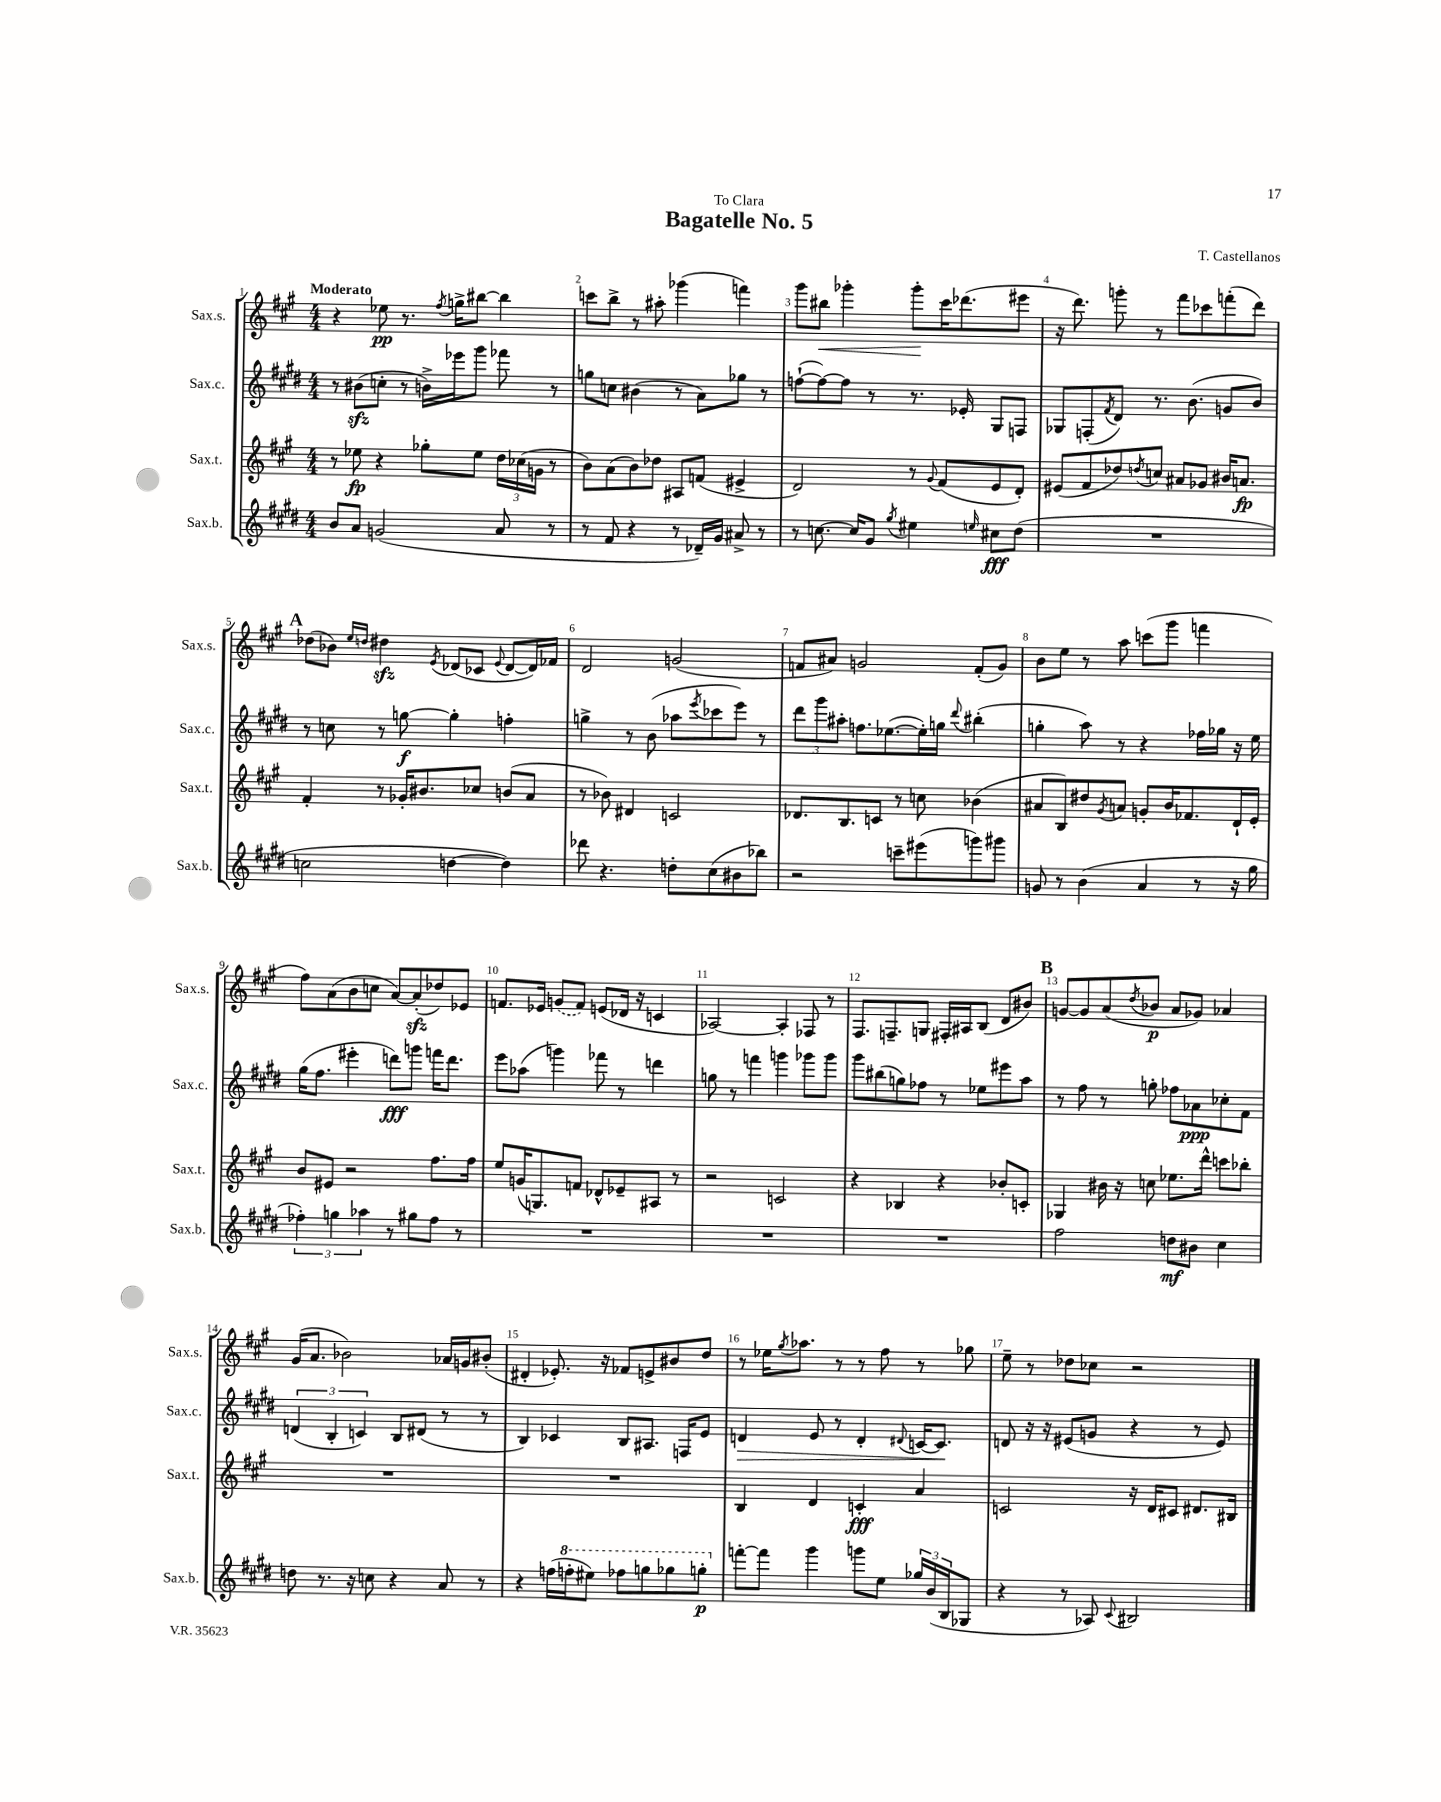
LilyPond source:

\header { title = "Bagatelle No. 5" composer = "T. Castellanos" dedication = "To Clara" }
<<
\new StaffGroup <<
\new Staff = "s0" \with { instrumentName = "Sax.s." shortInstrumentName = "Sax.s." } {
    \clef treble \key a \major \numericTimeSignature \time 4/4 \tempo "Moderato"
    r4 ees''8\pp r8. \acciaccatura { fis''8 } g''16-> bis''8~ bis''4 |
    c'''8 b''8-> r8 ais''8-. ges'''4( f'''4) |
    gis'''8 bis''8\< ges'''4-. ges'''8-.\! cis'''16 des'''8.( eis'''8 |
    r16 d'''8.) g'''8-. r8 fis'''8 ces'''8 f'''8-.( d'''8) |
    \mark \markup { \bold "A" } des''8( bes'8) \grace { e''16 d''16 } dis''4\sfz \acciaccatura { e'8 } des'8( ces'8 \appoggiatura { e'8 } des'8~ des'16) fes'16 |
    d'2 g'2( |
    f'8 ais'8) g'2 f'8-.( g'8) |
    b'8 e''8 r8 a''8 c'''8( gis'''8 f'''4 |
    fis''8) a'8( b'8 c''8 a'8~) a'8-.\sfz( des''8) ees'8 |
    f'8. ees'16 \once \slurDashed g'8( f'8) e'8( des'16 r16 c'4 |
    aes2~) aes4-. fes8 r8 |
    fis8. f8.-- g8 fis16-. ais16 b8( d'8 bis'8) |
    \mark \markup { \bold "B" } g'8~ g'8 a'8( \acciaccatura { d''8 } bes'8\p a'8 ges'8) aes'4 |
    gis'16( a'8. bes'2) aes'16 g'16 bis'8-.( |
    dis'4-. ees'8.-.) r16 fes'8 e'8-> bis'8 d''8 |
    r8 ees''16 \acciaccatura { gis''8 } aes''8. r8 r8 fis''8 r8 ges''8 |
    e''8-- r8 des''8 ces''8 r2 \bar "|." |
}
\new Staff = "s1" \with { instrumentName = "Sax.c." shortInstrumentName = "Sax.c." } {
    \clef treble \key e \major \numericTimeSignature \time 4/4
    r8 bis'8\sfz( c''8-. r8 b'16->) ees'''16 gis'''8 fes'''8 r8 |
    g''8 c''8 bis'4( r8 a'8) ges''8 r8 |
    f''8~-!( f''8~) f''8 r8 r8. ees'16-. gis8 f8 |
    ges8 f8-.( \acciaccatura { fis'8 } dis'8) r8. b'8.( g'8 b'8) |
    \mark \markup { \bold "A" } r8 c''8 r8 g''8~\f g''4-. f''4-. |
    g''4-> r8 b'8( aes''8 \acciaccatura { e'''8 } ces'''8 e'''8) r8 |
    \tuplet 3/2 { dis'''8 gis'''8 ais''8-. } f''8. ees''8.~( ees''16-.) g''16 \appoggiatura { dis'''8 } bis''4-.( |
    g''4-. a''8) r8 r4 fes''16 ges''16 r16 e''16 |
    gis''16( fis''8. eis'''4-. d'''8\fff) g'''8 f'''16 d'''8. |
    e'''8 aes''8( g'''4) fes'''8 r8 d'''4 |
    g''8 r8 f'''4 g'''4 ges'''8 ges'''8 |
    gis'''8 bis''8( g''8) fes''8 r8 ees''8 eis'''8 a''8 |
    \mark \markup { \bold "B" } r8 fis''8 r8 g''8-. fes''8 aes'8\ppp ces''8-. fis'8 |
    \tuplet 3/2 { d'4( b4-. c'4) } b8 dis'8( r8 r8 |
    b4) ces'4 b8 ais8. f16 e'8 |
    d'4\> e'8 r8 d'4-. \appoggiatura { dis'8 } c'16~ c'8.\! |
    d'8 r16 r16 eis'8( g'8 r4 r8 eis'8) \bar "|." |
}
\new Staff = "s2" \with { instrumentName = "Sax.t." shortInstrumentName = "Sax.t." } {
    \clef treble \key a \major \numericTimeSignature \time 4/4
    r8 ees''8\fp r4 ges''8-. ees''8 \tuplet 3/2 { d''16 ces''16( g'16 } r8 |
    b'8) a'8( b'8) des''8 ais8 f'8( eis'4-> |
    d'2) r8 \appoggiatura { gis'8 } fis'8( e'8 d'8-.) |
    eis'8( fis'8 des''8) \acciaccatura { d''8 } c''8 ais'8 ges'8 bis'16 a'8.\fp |
    \mark \markup { \bold "A" } fis'4-. r8 ges'16-. bis'8. ces''8 b'8( a'8 |
    r8 bes'8) dis'4 c'2 |
    des'8. b8. c'8 r8 c''8 bes'4( |
    ais'8 b8) dis''8 \acciaccatura { gis'8 } a'8 g'8-. b'16 fes'8. d'16-! e'16-. |
    b'8 eis'8 r2 fis''8. fis''16 |
    e''8 g'16( g8.) f'8 des'8-^ ees'8-- ais8 r8 |
    r2 c'2 |
    r4 bes4 r4 bes'8-. c'8-. |
    \mark \markup { \bold "B" } ges4 bis'16 r16 c''8 ees''8. d'''16-^ c'''8 bes''8-. |
    R1 |
    R1 |
    b4 d'4 c'4-.\fff a'4 |
    c'2 r16 d'16 cis'8 dis'8. bis16 \bar "|." |
}
\new Staff = "s3" \with { instrumentName = "Sax.b." shortInstrumentName = "Sax.b." } {
    \clef treble \key e \major \numericTimeSignature \time 4/4
    b'8 a'8 g'2( a'8 r8 |
    r8 fis'8 r4 r8 des'16--) gis'16 ais'8-> r8 |
    r8 c''8.~ c''16 gis'8 \acciaccatura { gis''8 } eis''4 \grace { e''16 } cis''8\fff dis''8( |
    R1 |
    \mark \markup { \bold "A" } c''2 d''4~ d''4) |
    des'''8 r4. d''8-. cis''8( bis'8 bes''8) |
    r2 c'''8-- eis'''8( g'''8) gis'''8 |
    g'8 r8 b'4( a'4 r8 r16 gis''16 |
    \tuplet 3/2 { fes''4-.) g''4 aes''4 } r8 gis''8 fes''8 r8 |
    R1 |
    R1 |
    R1 |
    \mark \markup { \bold "B" } fis''2 d''8\mf bis'8 cis''4 |
    d''8 r8. r16 c''8 r4 a'8 r8 |
    r4 f''16( \ottava #1 f'''16-. eis'''8) fes'''8 g'''8 ges'''8 g'''8-.\p \ottava #0 |
    f'''8~-. f'''8 gis'''4 g'''8 e''8 \tuplet 3/2 { ges''16 b'16( b16 } ges8 |
    r4 r8 aes8) \appoggiatura { cis'8 } bis2 \bar "|." |
}
>>
>>
\layout { \context { \Score \override BarNumber.break-visibility = ##(#f #t #t) barNumberVisibility = #all-bar-numbers-visible } }
